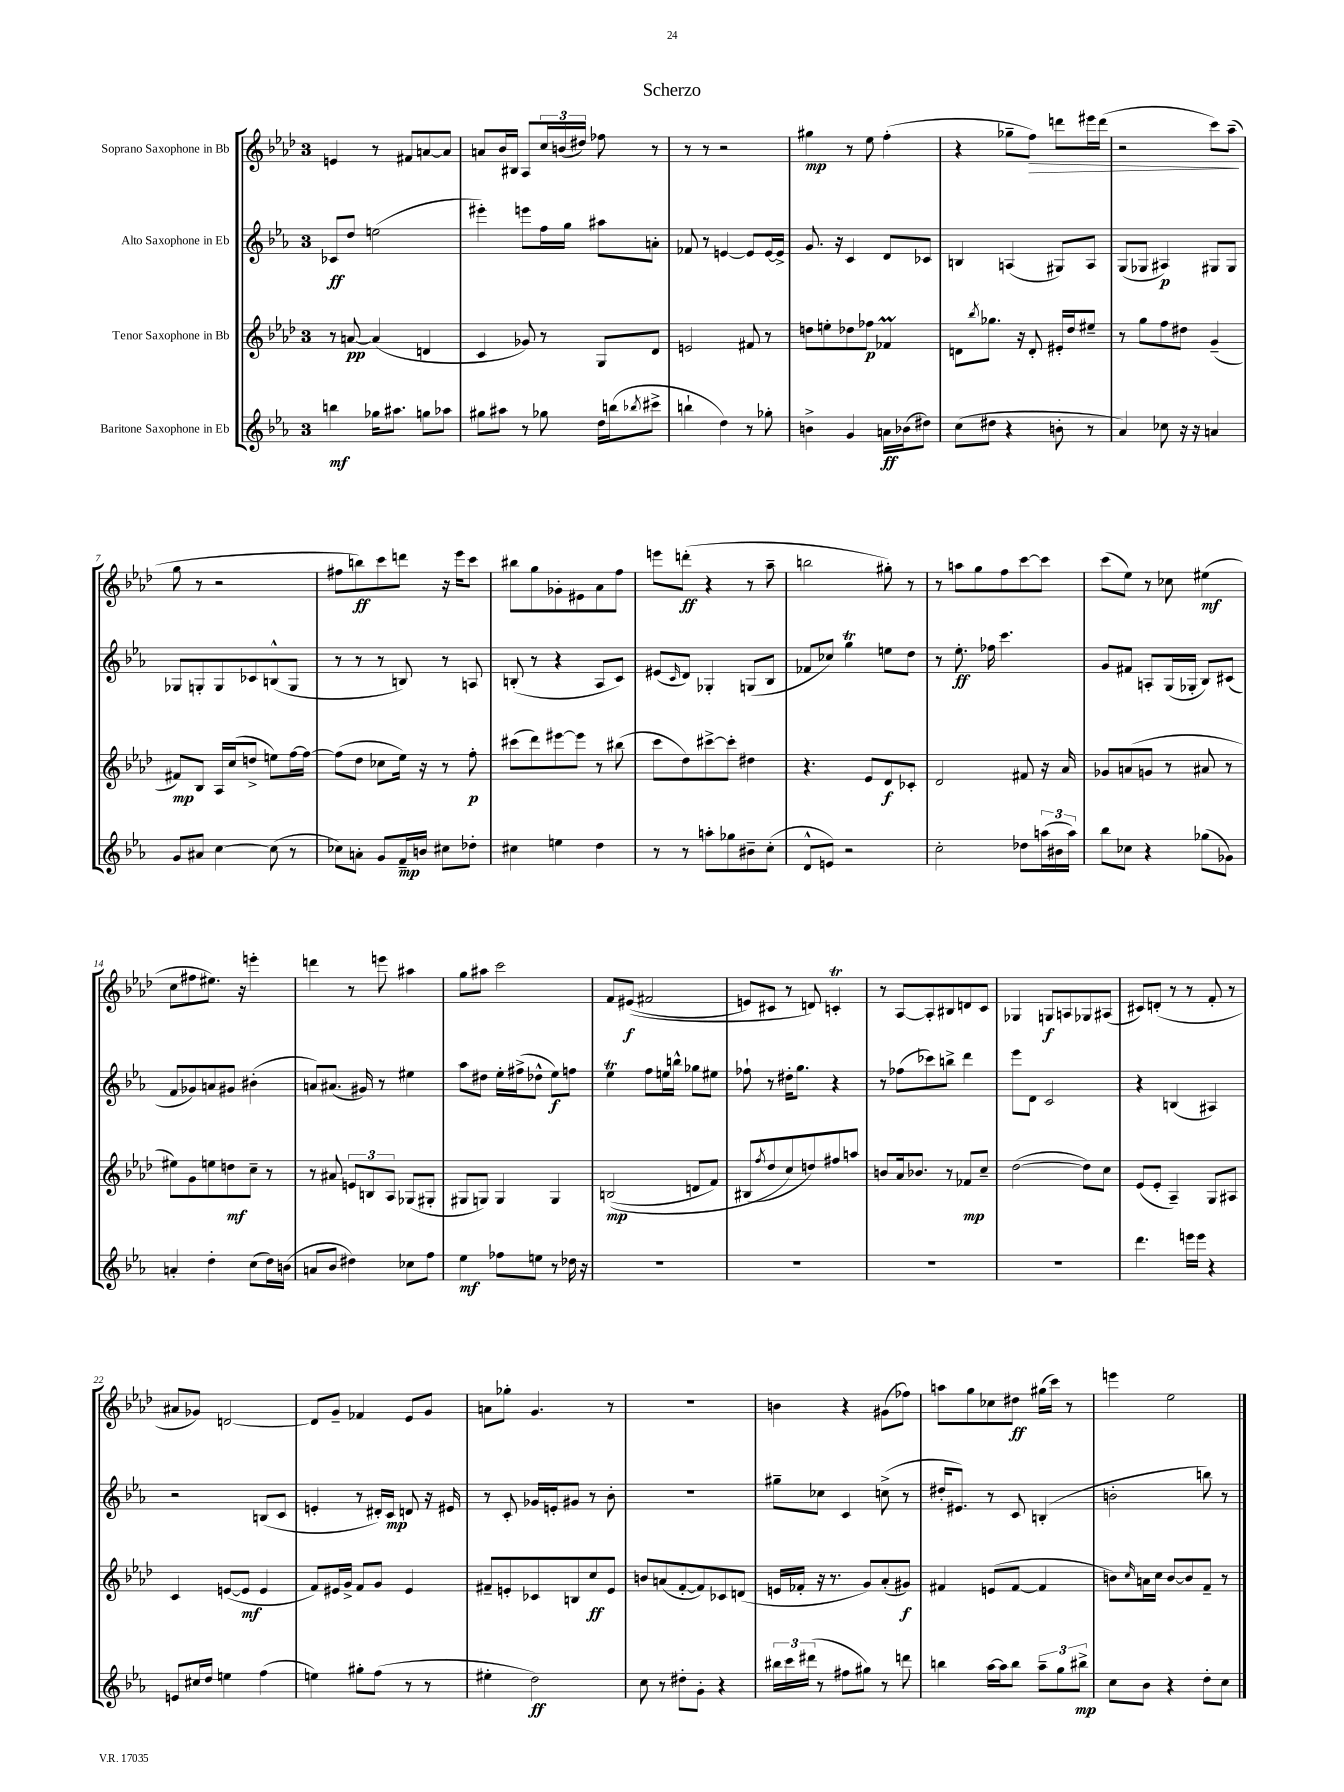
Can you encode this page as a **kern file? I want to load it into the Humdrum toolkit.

**kern	**kern	**kern	**kern
*staff4	*staff3	*staff2	*staff1
*clefG2	*clefG2	*clefG2	*clefG2
*k[b-e-a-]	*k[b-e-a-d-]	*k[b-e-a-]	*k[b-e-a-d-]
*M3/4	*M3/4	*M3/4	*M3/4
4bb	8r	8c-	4e
.	[8a	8dd	.
16gg-	(4a]	(2ee	8r
8.aa#	.	.	.
.	.	.	8f#
8gg	4d	.	[8a
8aa-	.	.	8a]
=	=	=	=
8gg#	4c	4eee#')	8a
8aa#	.	.	16b-
.	.	.	16B#
8r	8g-)	8eee	8A-
8gg-	8r	16ff	24cc
.	.	.	(24b
.	.	16gg	.
.	.	.	24dd#)
16dd	8G	8aa#	8ff-
(16bb	.	.	.
8qbb-	.	.	.
8ccc#^	8d-	8a'	8r
=	=	=	=
4bb`	2e	8f-	8r
.	.	8r	8r
4dd)	.	[4e	2r
8r	8f#	8e]	.
8gg-'	8r	[16e	.
.	.	16e^]	.
=	=	=	=
4b^	8dd	8.g	4gg#
.	8ee'	.	.
.	.	16r	.
4g	8dd-	4c	8r
.	8ff-	.	8ee-
16a	4f-	8d	(4ff'
(16b-	.	.	.
8dd#)	.	8c-	.
=	=	=	=
(8cc	8d	4B	4r
.	8qbb-	.	.
8dd#	8.gg-	.	.
4r	.	(4A	8gg-~
.	16r	.	.
.	8d'	.	8ff)
8b'	16e#'	8G#)	8ddd
.	16dd-	.	.
8r	8ee#~	8A	16eee#
.	.	.	(16ddd
=	=	=	=
4a-)	8r	(8G	2r
.	8gg	8G-	.
8cc-	8ff	4A#)	.
16r	8dd#	.	.
16r	.	.	.
4a	(4g~	8G#	8ccc)
.	.	8G#	(8aa-~
=	=	=	=
8g	8f#)	8G-	8gg
8a#	8B-	8G'	8r
[4cc	16A-	8G	2r
.	(16cc	.	.
.	8dd^	8c-	.
(8cc]	8ee)	(8B^^	.
8r	[16ff	8G	.
.	16ff_	.	.
=	=	=	=
8cc-)	(8ff]	8r	8ff#
8a'	8dd-	8r	8bb)
8g	8cc-	8r	8ccc
16f~	16ee-)	8B)	8ddd
16b	16r	.	.
8cc#	8r	8r	16r
.	.	.	16eee-
8dd-'	8ff'	8A	8ccc
=	=	=	=
4cc#	(8ccc#	(8B'	8bb#
.	8ddd-)	8r	8gg
4ee	[8eee#	4r	8g-'
.	8eee#]	.	8e#
4dd	8r	8A-	8a-
.	(8bb#	8c)	8ff
=	=	=	=
8r	8ccc	(8e#	8eee
.	.	16qqc	.
8r	8dd-)	8d)	(8ddd'
8aa'	[8ccc#^	4G-'	4r
8gg-	8ccc#']	.	.
8b#~	4dd#	(8G	8r
(8cc'	.	8B-	8aa-~
=	=	=	=
8d^^	4.r	8f-	2bb
8e)	.	8cc-)	.
2r	.	4gg	.
.	8e-	.	.
.	8d-	8ee	8gg#')
.	8c-'	8dd	8r
=	=	=	=
2cc'	2d-	8r	8r
.	.	8.ee-'	8aa
.	.	.	8gg
.	.	16ff-	.
.	.	4.ccc	8ff
8dd-	8f#	.	[8ccc
(24aa	16r	.	8ccc]
24b#	.	.	.
.	16a-	.	.
24aa)	.	.	.
=	=	=	=
8bb-	8g-	8g	(8ccc
8cc-	(8a	8f#	8ee-)
4r	8g	8A'	8r
.	8r	(16G	8cc-
.	.	16G-'	.
(8gg-	8a#	8B-)	(4ee#
8g-)	8r	(8c#	.
=	=	=	=
4a'	8ee#)	8f	8cc
.	8g	8g-)	8ff#
4dd'	8ee	8a	8.ee#)
.	8dd	8g#	.
.	.	.	16r
(8cc	8cc~	(4b#'	4eee'
16dd)	8r	.	.
(16b	.	.	.
=	=	=	=
8a	8r	8a)	4ddd
8b-	8a#	(8.a#	.
4dd#)	12e	.	8r
.	.	16g#)	.
.	12B	.	.
.	.	8r	8eee
.	12A-	.	.
8cc-	(8G-	4ee#	4aa#
8ff	8G#'	.	.
=	=	=	=
4ee-	8G#	8aa-	8gg
.	8G)	8dd#	8aa#
8ff-	4G	16ee-'	2ccc
.	.	(16ff#^	.
8ee	.	8dd-^^	.
8r	4G	8ee-)	.
16dd-	.	8ff	.
16r	.	.	.
=	=	=	=
2.r	&((2B	4ee-	8f
.	.	.	&((8e#
.	.	8ff	2f#
.	.	16ee	.
.	.	16bb^^	.
.	8d	8gg-	.
.	8f)	8ee#	.
=	=	=	=
2.r	(8B#	8ff-`	8e)
.	8qff	.	.
.	8dd-	8r	8c#
.	8cc&)	16dd#'	8r
.	.	8.gg	.
.	8dd)	.	8d&)
.	8ff#	4r	4c'
.	8aa	.	.
=	=	=	=
2.r	8b	8r	8r
.	16a-	(8ff-	[8A-
.	8.b-	.	.
.	.	8ccc-)	8A-']
.	8r	8bb^	8B#
.	8f-	4ddd	8d
.	8cc~	.	8c
=	=	=	=
2.r	([2dd-	8eee-	4G-
.	.	8d	.
.	.	2c	8G
.	.	.	8A
.	8dd-])	.	8G-
.	8cc	.	(8A#
=	=	=	=
4.ddd	(8e-	4r	8c#)
.	8e-'	.	(8d'
.	4A-~)	(4B	8r
16eee	.	.	8r
16eee	.	.	.
4r	8G	4A#)	8f'
.	8A#	.	8r
=	=	=	=
8e	4c	2r	8a#
16cc#	.	.	8g-)
16dd	.	.	.
4ee	([8e	.	[2d
.	8e]	.	.
(4ff	4e	(8B	.
.	.	8c	.
=	=	=	=
4ee)	8f)	4e'	8d]
.	16e#	.	8g~
.	16g^	.	.
8gg#'	8f	8r	4f-
(8ff	8g	16d#')	.
.	.	16c	.
8r	4e#	8d	8e-
8r	.	16r	8g
.	.	16e#	.
=	=	=	=
4ee#'	8f#~	8r	8a
.	8e'	8c'	8gg-'
2dd)	8c-	16g-	4.g
.	.	16e'	.
.	8B	8g#	.
.	8cc	8r	.
.	8e	8b-'	8r
=	=	=	=
8cc	8b	2.r	2.r
8r	(8a	.	.
8dd#'	[8f'	.	.
8g'	8f])	.	.
4r	8c-	.	.
.	(8d	.	.
=	=	=	=
24bb#	16e	8gg#~	4b
24ccc	.	.	.
.	16f-'	.	.
(24ddd#	.	.	.
8r	16r	8cc-	.
.	8.r	.	.
8ff#	.	4c	4r
8gg#)	8g)	.	.
8r	(8a-'	(8cc^	(8g#
8ddd	8g#)	8r	8ff-)
=	=	=	=
4bb	4f#	16dd#'	8aa
.	.	8.e#)	.
.	.	.	8gg
[16aa-	(8e	8r	8cc-
16aa-]	.	.	.
8bb	[8f#	8c	8dd#
12aa-~	4f#]	(4B'	(16gg#
.	.	.	16ccc)
12gg	.	.	.
.	.	.	8r
12bb#^	.	.	.
=	=	=	=
8cc	8b)	2b'	4eee
.	16qqcc	.	.
8b-	16a	.	.
.	16cc	.	.
4r	[8b	.	2ee-
.	8b]	.	.
8dd'	8f~	8bb)	.
8cc	8r	8r	.
==	==	==	==
*-	*-	*-	*-
